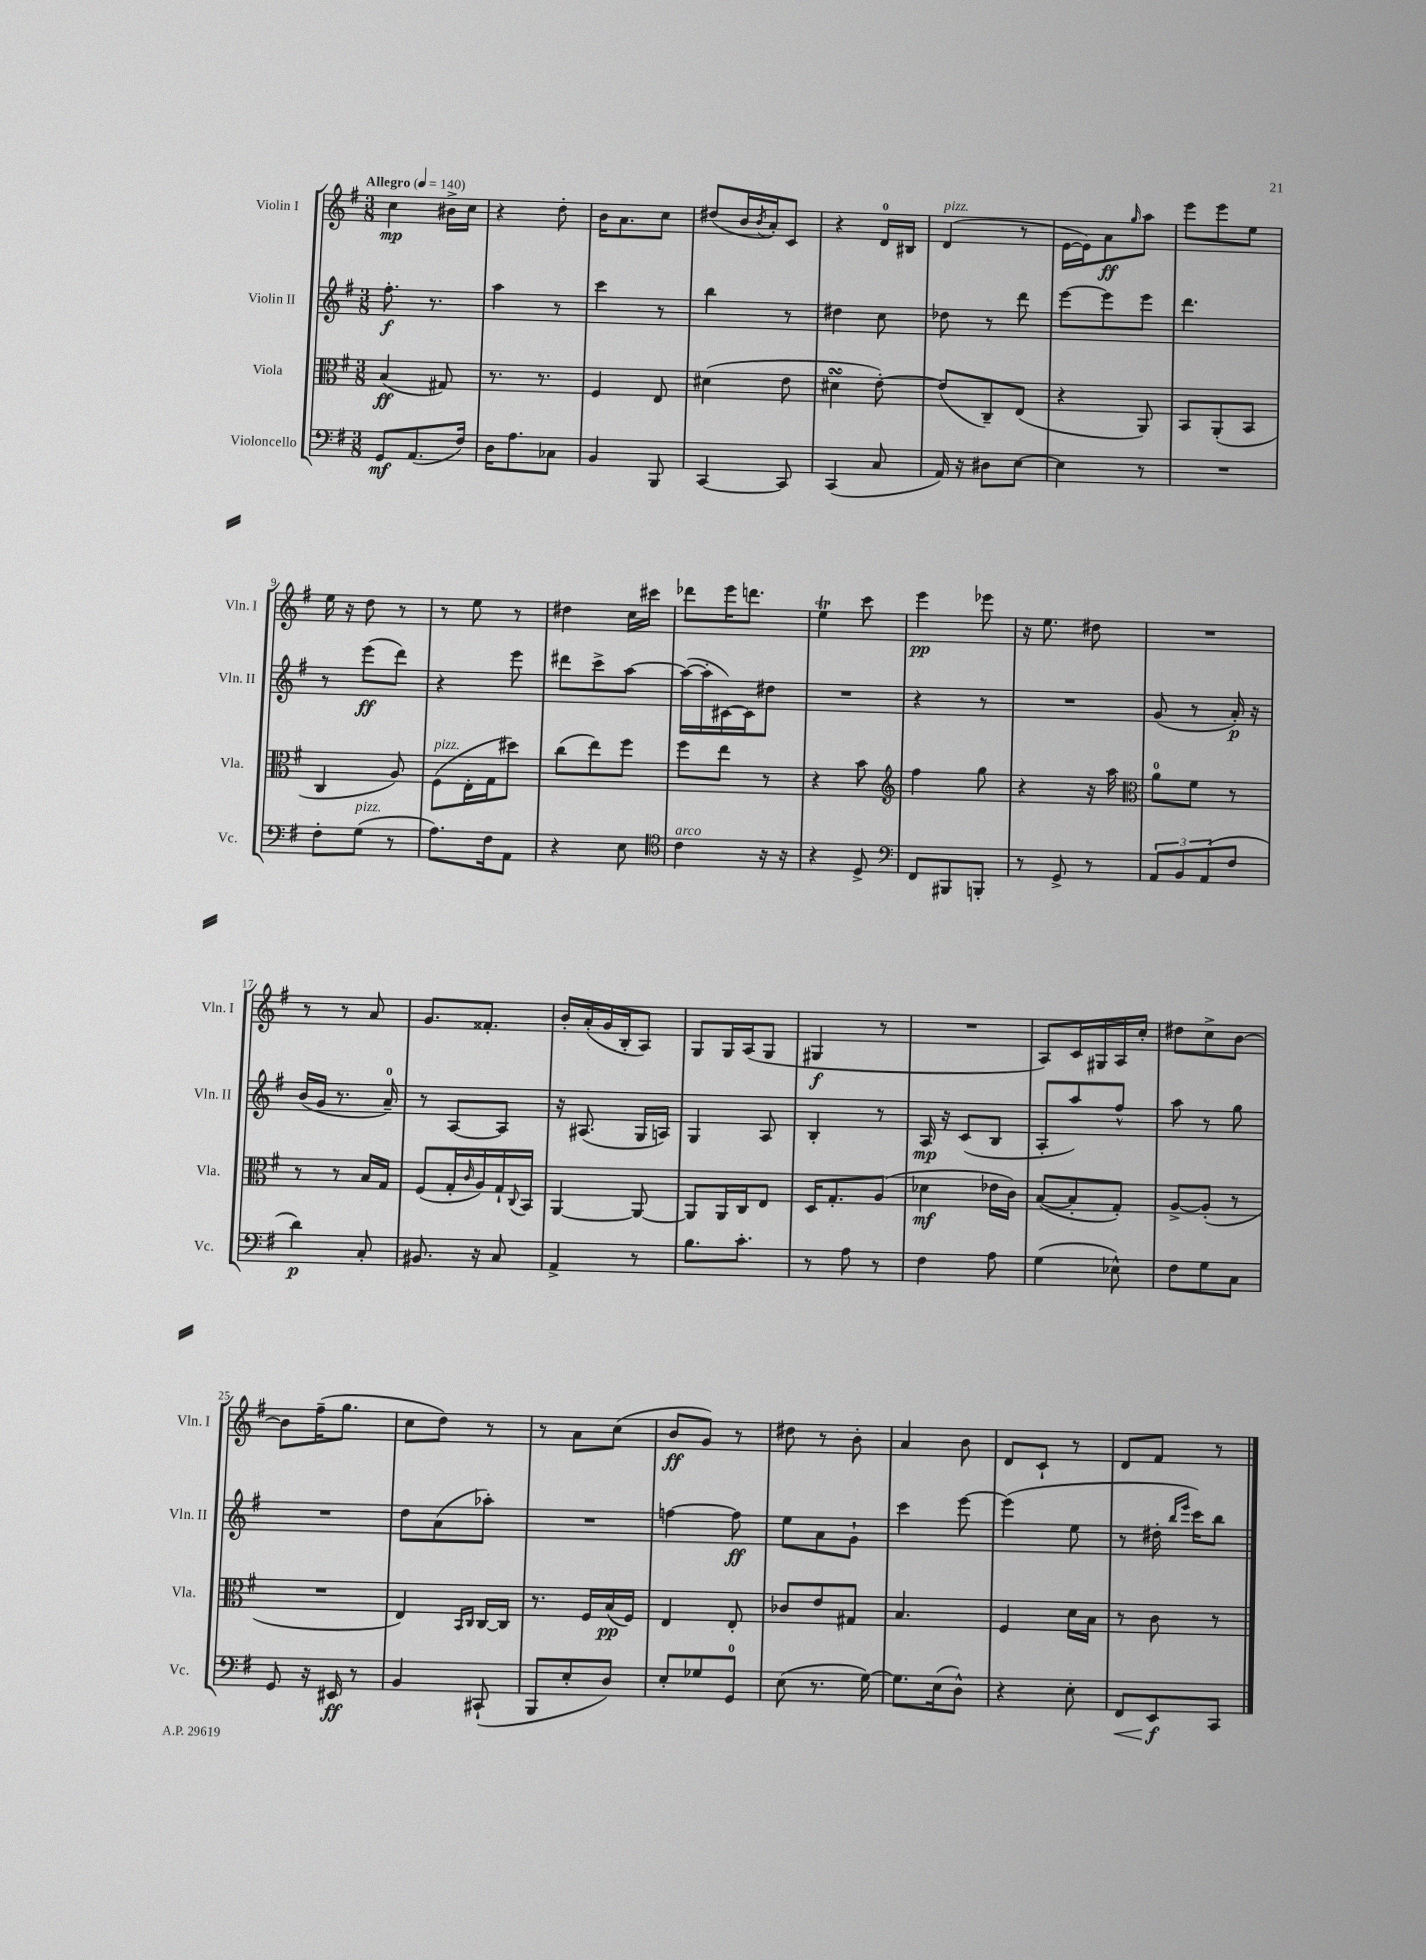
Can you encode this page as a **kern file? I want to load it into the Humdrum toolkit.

**kern	**kern	**kern	**kern
*staff4	*staff3	*staff2	*staff1
*clefF4	*clefC3	*clefG2	*clefG2
*k[f#]	*k[f#]	*k[f#]	*k[f#]
*M3/8	*M3/8	*M3/8	*M3/8
*MM140	*MM140	*MM140	*MM140
8GG	(4B	8.ff#'	4cc
(8.AA	.	.	.
.	.	8.r	.
.	8G#)	.	16b#^
16F#)	.	.	16cc
=	=	=	=
16D	8.r	4aa	4r
8.A	.	.	.
.	8.r	.	.
8C-	.	8r	8dd'
=	=	=	=
4BB	4F#	4ccc	16b
.	.	.	8.a
8BBB	8E	8r	8cc
=	=	=	=
[4CC	(4d#	4bb	(8dd#
.	.	.	16b
.	.	.	8qb
.	.	.	16a')
8CC]	8e	8r	8c
=	=	=	=
(4CC	4d#	4dd#	4r
8C	[8e')	8cc	16d
.	.	.	16B#
=	=	=	=
16AA)	(8e]	8dd-	(4d
16r	.	.	.
8D#	8C~)	8r	.
[8E	(8E	8ddd	8r
=	=	=	=
4E]	4r	[8eee	[16e
.	.	.	16e])
.	.	8eee]	8a
.	.	.	16qqgg
8r	8AA)	8eee	8aa
=	=	=	=
4.r	8BB	4.ddd	8eee
.	(8AA'	.	8eee
.	8BB	.	8ee
=	=	=	=
8F#'	4C	8r	16ee
.	.	.	16r
(8G	.	(8eee	8dd
8r	8A)	8ddd)	8r
=	=	=	=
8.A)	(8F#	4r	8r
.	16E'	.	8ee
16F#	16G	.	.
8AA	8dd#)	8eee	8r
=	=	=	=
4r	(8cc	8ddd#	4dd#
.	8ee)	8ccc^	.
8E	8ff#	[8aa	16cc
.	.	.	16ccc#
=	=	=	=
*clefC4	*	*	*
4c	8ff#	(16aa_	8ddd-
.	.	16aa']	.
.	8ee	[16c#)	16eee
.	.	16c#]	8.ddd
16r	8r	8dd#	.
16r	.	.	.
=	=	=	=
4r	4r	4.r	4ee
8D^	8b	.	8ccc
=	=	=	=
*clefF4	*clefG2	*	*
8FF#	4ff#	4r	4eee
8BBB#	.	.	.
8BBB'	8gg	8r	8eee-
=	=	=	=
8r	4r	4.r	16r
.	.	.	8.ee
8GG^	.	.	.
8r	16r	.	8dd#
.	16aa	.	.
=	=	=	=
*	*clefC3	*	*
12AA	8a	(8g	4.r
12BB	.	.	.
.	8f#	8r	.
(12AA	.	.	.
8F#	8r	16a')	.
.	.	16r	.
=	=	=	=
4d)	8r	(16b	8r
.	.	16g	.
.	8r	8.r	8r
8C'	16B	.	8a
.	16G	16a~)	.
=	=	=	=
8.BB#	(8F#	8r	8.g
.	16G'	[8A	.
.	16qqc	.	.
16r	16A)	.	8.f##'
8C	16G`	8A]	.
.	8qqC	.	.
.	16BB	.	.
=	=	=	=
4AA^	[4AA	16r	16b'
.	.	(8.A#	(16a'
.	.	.	16g
.	.	.	16B'
8r	8AA_	16G	8A)
.	.	16A)	.
=	=	=	=
8.B	8AA]	4G	8G
.	16AA	.	16G
8.c'	16C	.	(16A
.	8E	8A	8G
=	=	=	=
8r	16D	4B'	4G#
.	8.G'	.	.
8A	.	.	.
8r	(8A	8r	8r
=	=	=	=
4F#	4d-	16A	4.r
.	.	16r	.
.	.	(8c	.
8A	16e-	8B	.
.	16c)	.	.
=	=	=	=
(4G	([8B	8A'	8A)
.	8B']	8aa)	16c
.	.	.	16G#
8E-^^)	8G')	8ff#^^	16A
.	.	.	16cc'
=	=	=	=
8F#	[8A^	8aa	8dd#
8G	(8A']	8r	8cc^
8C	8r	8gg	[8b
=	=	=	=
8GG	4.r	4.r	8b]
16r	.	.	(16ff#~
16EE#	.	.	8.gg
8r	.	.	.
=	=	=	=
4BB	4E)	8dd	8cc
.	.	(8a	8dd)
.	16qqBB	.	.
.	16qqC	.	.
(8CC#`	[16C	8aa-')	8r
.	16C]	.	.
=	=	=	=
8BBB	8.r	4.r	8r
8E'	.	.	8a
.	16F#	.	.
8D)	(16B	.	(8cc
.	16F#)	.	.
=	=	=	=
8E'	4E	[4ff	8b
8G-	.	.	8g)
8GG	8E'	8ff]	8r
=	=	=	=
(8E	8c-	8ee	8dd#
8.r	8e	8a	8r
.	8G#	8g`	8b'
[16G)	.	.	.
=	=	=	=
8.G]	4.B	4ccc	4a
(16E	.	.	.
8D^^)	.	[8eee	8b
=	=	=	=
4r	4F#	(4eee]	8d
.	.	.	8c`
8E'	16d	8ee	8r
.	16B	.	.
=	=	=	=
8FF#	8r	8r	8d
8EE	8c	16dd#'	8f#
.	.	16qqbb	.
.	.	16qqeee	.
.	.	16ccc)	.
8CC	8r	8bb	8r
==	==	==	==
*-	*-	*-	*-
